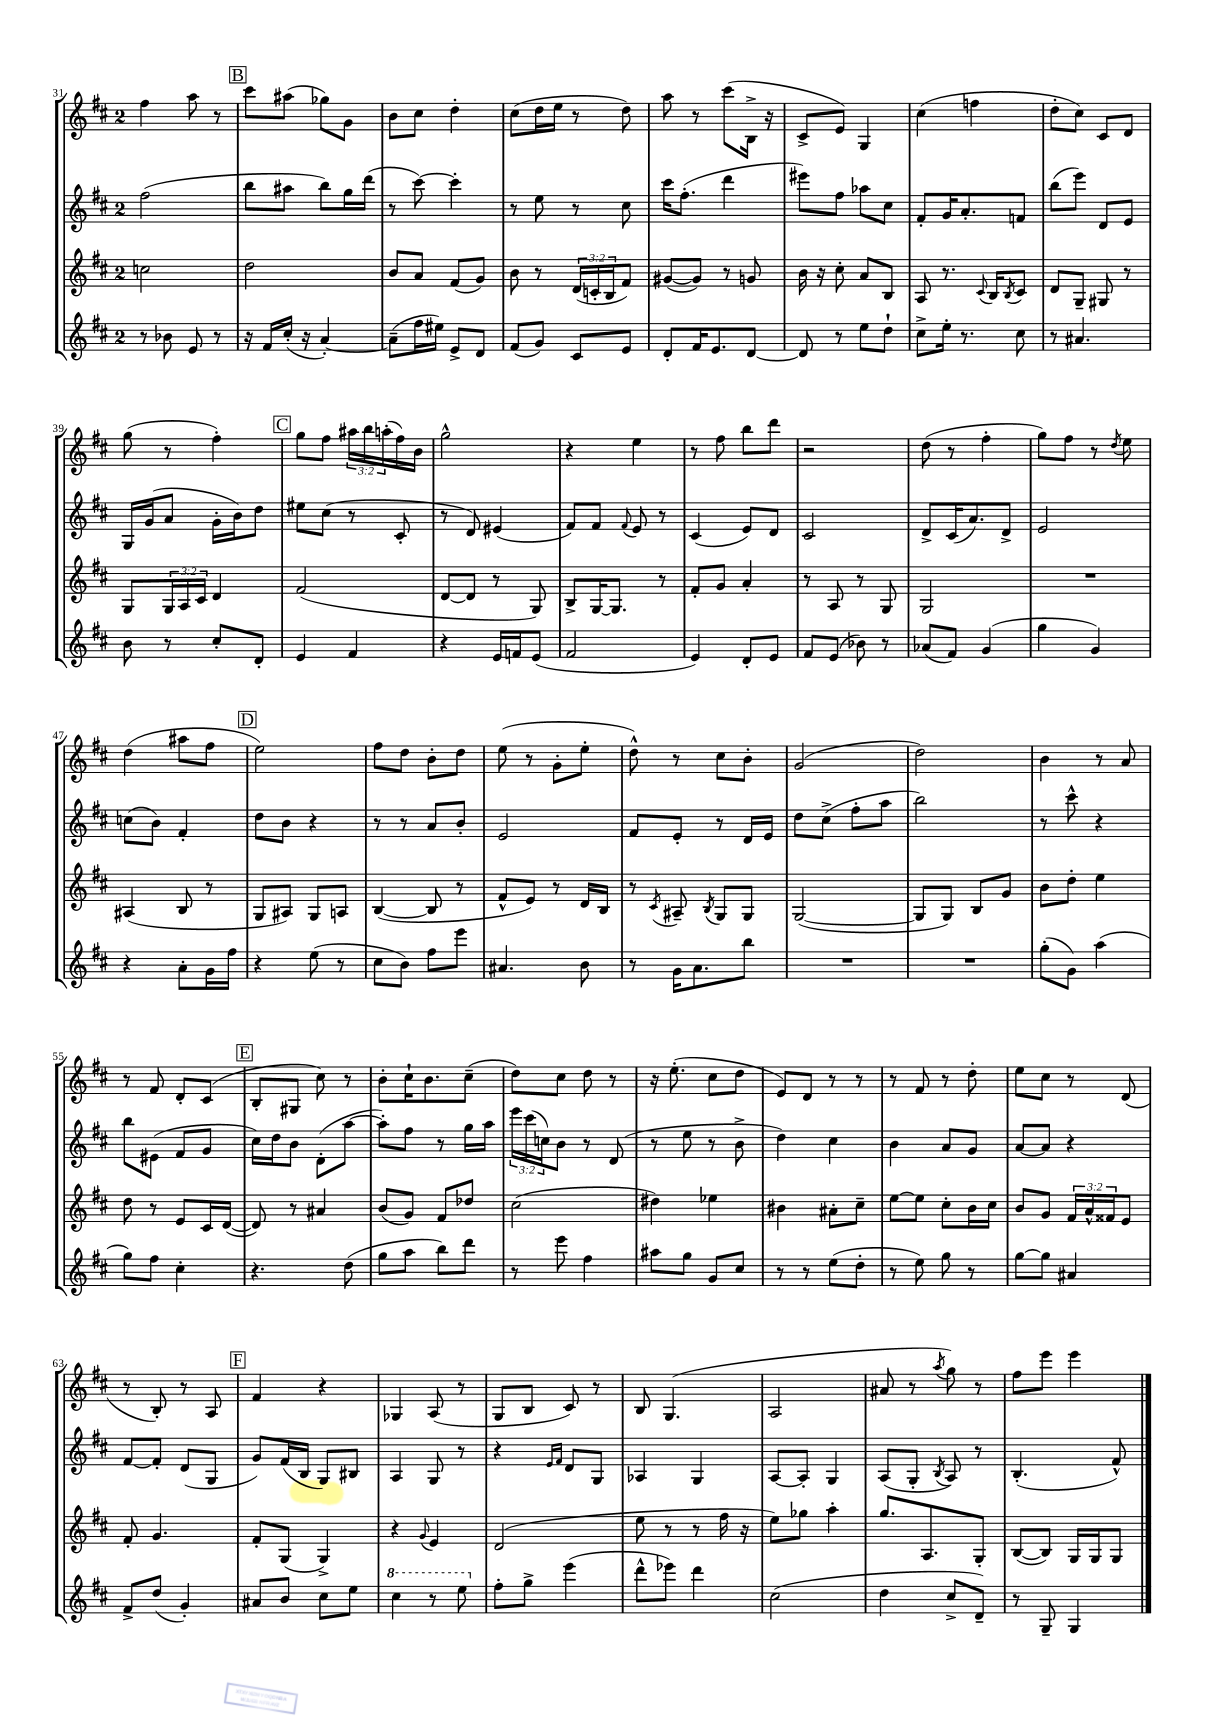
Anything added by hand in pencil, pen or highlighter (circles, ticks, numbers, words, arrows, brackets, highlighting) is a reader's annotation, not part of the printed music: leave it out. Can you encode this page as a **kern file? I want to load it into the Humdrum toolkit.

**kern	**kern	**kern	**kern
*staff4	*staff3	*staff2	*staff1
*clefG2	*clefG2	*clefG2	*clefG2
*k[f#c#]	*k[f#c#]	*k[f#c#]	*k[f#c#]
*M2/4	*M2/4	*M2/4	*M2/4
8r	2cc	(2ff#	4ff#
8b-	.	.	.
8e	.	.	8aa
8r	.	.	8r
=	=	=	=
16r	2dd	8bb	8ccc#
16f#	.	.	.
(16cc#'	.	8aa#	(8aa#
16r	.	.	.
[4a')	.	8bb)	8gg-)
.	.	16gg	8g
.	.	(16ddd	.
=	=	=	=
(8a~]	8b	8r	8b
16ff#	8a	[8ccc#)	8cc#
16ee#)	.	.	.
8e^	(8f#	4ccc#']	4dd'
8d	8g)	.	.
=	=	=	=
(8f#	8b	8r	(8cc#
8g)	8r	8ee	16dd
.	.	.	16ee
8c#	(24d	8r	8r
.	24c'	.	.
.	24B	.	.
8e	8f#)	8cc#	8dd)
=	=	=	=
8d'	([8g#	16ccc#	8aa
.	.	(8.ff#'	.
16f#	8g#])	.	8r
8.e	.	.	.
.	8r	4ddd	(8ccc#
[8d	8g	.	16B^
.	.	.	16r
=	=	=	=
8d]	16b	8eee#)	8c#^
.	16r	.	.
8r	8cc#'	8ff#	8e)
8ee	8a	8aa-	4G
8dd`	8B	8cc#	.
=	=	=	=
8cc#^	8A	8f#'	(4cc#
16ee'	8.r	16g	.
8.r	.	8.a'	.
.	.	.	4ff
.	8qqc#	.	.
.	16B	.	.
.	8qB	.	.
8cc#	8c#	8f	.
=	=	=	=
8r	8d	(8bb	8dd'
4.a#	8G~	8eee)	8cc#)
.	8G#	8d	8c#
.	8r	8e	8d
=	=	=	=
8b	8G	16G	(8gg
.	.	(16g	.
8r	24G	8a	8r
.	24A	.	.
.	24c#	.	.
8cc#'	4d	16g'	4ff#')
.	.	16b)	.
8d'	.	8dd	.
=	=	=	=
4e	(2f#	8ee#	8gg
.	.	(8cc#	8ff#
4f#	.	8r	24aa#
.	.	.	24bb
.	.	.	(24aa'
.	.	8c#'	16ff#)
.	.	.	16b
=	=	=	=
4r	[8d	8r	2gg^^
.	8d]	8d)	.
16e	8r	(4e#	.
16f	.	.	.
(8e	8G)	.	.
=	=	=	=
2f#	8B^	8f#)	4r
.	[16G	8f#	.
.	8.G]	.	.
.	.	8qqf#	.
.	.	8e	4ee
.	8r	8r	.
=	=	=	=
4e)	8f#'	(4c#	8r
.	8g	.	8ff#
8d'	4a'	8e)	8bb
8e	.	8d	8ddd
=	=	=	=
8f#	8r	2c#	2r
(8e	8A	.	.
8b-)	8r	.	.
8r	8G	.	.
=	=	=	=
(8a-	2G	8d^	(8dd
8f#)	.	(16c#	8r
.	.	8.a)	.
(4g	.	.	4ff#'
.	.	8d^	.
=	=	=	=
4gg	2r	2e	8gg)
.	.	.	8ff#
4g)	.	.	8r
.	.	.	8qdd
.	.	.	8ee
=	=	=	=
4r	(4A#	(8cc	(4dd
.	.	8b)	.
8a'	8B	4f#'	8aa#
16g	8r	.	8ff#
16ff#	.	.	.
=	=	=	=
4r	8G	8dd	2ee)
.	8A#)	8b	.
(8ee	8G	4r	.
8r	8A	.	.
=	=	=	=
8cc#	([4B	8r	8ff#
8b)	.	8r	8dd
8ff#	8B]	8a	8b'
8eee	8r	8b'	8dd
=	=	=	=
4.a#	8f#^^	2e	(8ee
.	8e)	.	8r
.	8r	.	8g'
8b	16d	.	8ee'
.	16B	.	.
=	=	=	=
8r	8r	8f#	8dd^^)
.	8qc#	.	.
16g	8A#~	8e'	8r
8.a	.	.	.
.	8qB	.	.
.	8G	8r	8cc#
8bb	8G	16d	8b'
.	.	16e	.
=	=	=	=
2r	([2G	8dd	(2g
.	.	(8cc#^	.
.	.	8ff#'	.
.	.	8aa	.
=	=	=	=
2r	8G]	2bb)	2dd)
.	8G)	.	.
.	8B	.	.
.	8g	.	.
=	=	=	=
(8gg'	8b	8r	4b
8g)	8dd'	8ccc#^^	.
(4aa	4ee	4r	8r
.	.	.	8a
=	=	=	=
8gg)	8dd	8bb	8r
8ff#	8r	(8e#	8f#
4cc#'	8e	8f#	8d'
.	16c#	8g	(8c#
.	([16d	.	.
=	=	=	=
4.r	8d])	16cc#)	8B'
.	.	16dd	.
.	8r	8b	8G#
.	4a#	(8d'	8cc#)
(8dd	.	[8aa	8r
=	=	=	=
8gg	(8b	8aa'])	8b'
8aa	8g)	8ff#	16cc#`
.	.	.	8.b
8bb)	8f#	8r	.
8ddd	8dd-	16gg	(8cc#~
.	.	16aa	.
=	=	=	=
8r	(2cc#	24eee	8dd)
.	.	(24ccc#	.
.	.	24cc)	.
8eee	.	8b	8cc#
4ff#	.	8r	8dd
.	.	(8d	8r
=	=	=	=
8aa#	4dd#)	8r	16r
.	.	.	(8.ee'
8gg	.	8ee	.
8g	4ee-	8r	8cc#
8cc#	.	8b^	8dd
=	=	=	=
8r	4b#	4dd)	8e)
8r	.	.	8d
(8ee	8a#'	4cc#	8r
8dd'	8cc#~	.	8r
=	=	=	=
8r	[8ee	4b	8r
8ee)	8ee]	.	8f#
8gg	8cc#'	8a	8r
8r	16b	8g	8dd'
.	16cc#	.	.
=	=	=	=
[8gg	8b	[8a	8ee
8gg]	8g	8a]	8cc#
4a#	24f#	4r	8r
.	24a^^	.	.
.	24f##	.	.
.	8e	.	(8d
=	=	=	=
8f#^	8f#'	[8f#	8r
(8dd	4.g	8f#']	8B')
4g')	.	(8d	8r
.	.	8G	8A
=	=	=	=
8a#	8f#'	8g)	4f#
8b	(8G	(16f#	.
.	.	16B	.
8cc#	4G^)	8G)	4r
8ee	.	8B#	.
=	=	=	=
4ccc#	4r	4A	4G-
.	8qqg	.	.
8r	4e	8G	(8A
8eee	.	8r	8r
=	=	=	=
8ff#'	(2d	4r	8G
8gg^	.	.	8B
.	.	16qqe	.
.	.	16qqf#	.
(4eee	.	8d	8c#)
.	.	8G	8r
=	=	=	=
8ddd^^	8ee	4A-	8B
8eee-)	8r	.	(4.G
4ddd	8r	4G	.
.	16ff#	.	.
.	16r	.	.
=	=	=	=
(2cc#	8ee)	[8A	2A
.	8gg-	8A']	.
.	4aa'	4G	.
=	=	=	=
4dd	8.gg	(8A	8a#
.	.	8G'	8r
.	8.A	.	.
.	.	8qB	8qaa
8cc#^	.	8A)	8gg)
8d~)	8G'	8r	8r
=	=	=	=
8r	([8B	(4.B'	8ff#
8G~	8B])	.	8eee
4G	16G	.	4eee
.	16G	.	.
.	8G	8f#^^)	.
==	==	==	==
*-	*-	*-	*-
